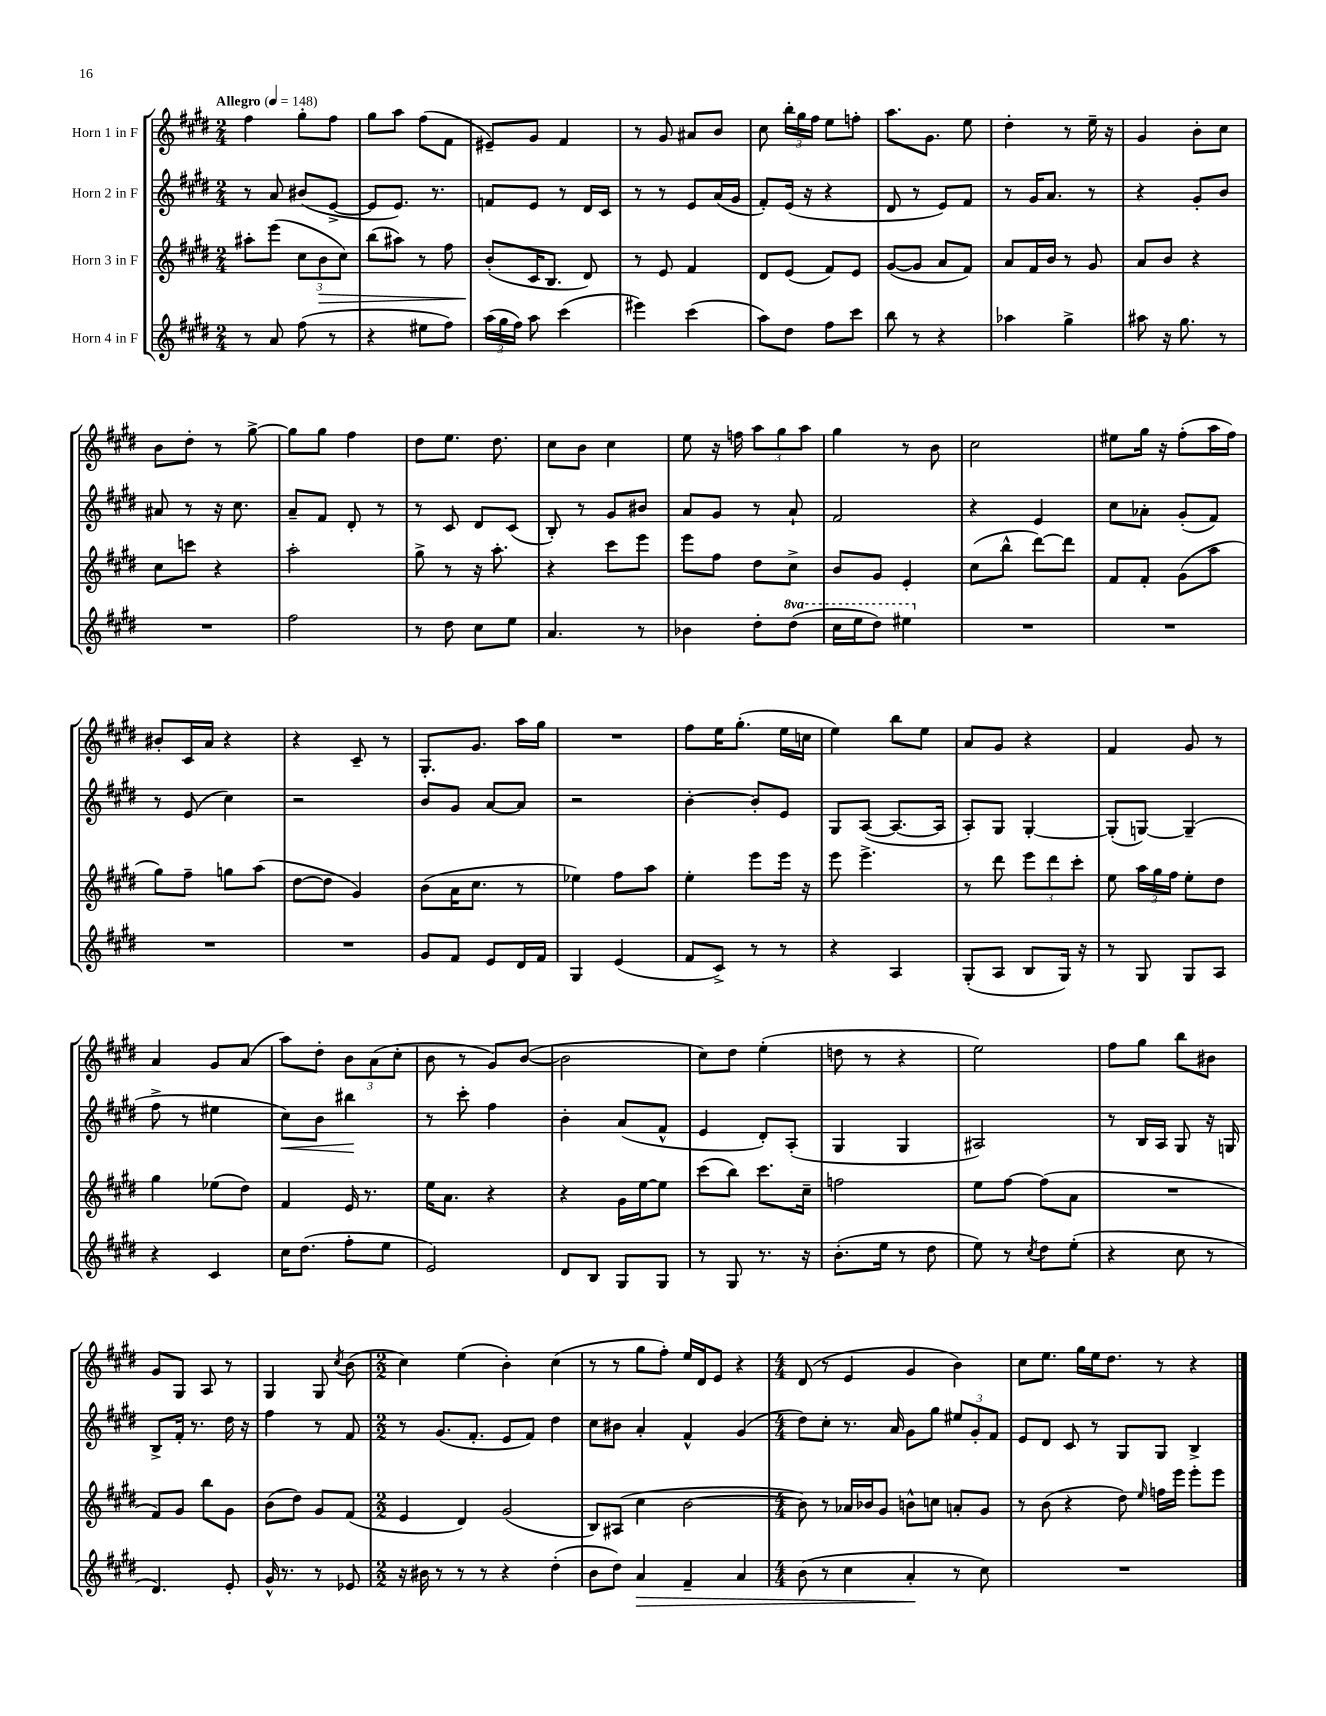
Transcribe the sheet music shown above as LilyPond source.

<<
\new StaffGroup <<
\new Staff = "s0" \with { instrumentName = "Horn 1 in F" } {
    \clef treble \key e \major \numericTimeSignature \time 2/4 \tempo "Allegro" 4 = 148
    \autoBeamOff fis''4 gis''8[-. fis''8] |
    gis''8[ a''8] fis''8[( fis'8] |
    eis'8[--) gis'8] fis'4 |
    r8 gis'8 ais'8[ b'8] |
    cis''8 \tuplet 3/2 { b''16[-. gis''16 fis''16] } e''8[ f''8]-. |
    a''8.[ gis'8.] e''8 |
    dis''4-. r8 e''16-- r16 |
    gis'4 b'8[-. cis''8] |
    b'8[ dis''8]-. r8 gis''8~-> |
    gis''8[ gis''8] fis''4 |
    dis''8[ e''8.] dis''8. |
    cis''8[ b'8] cis''4 |
    e''8 r16 f''16 \tuplet 3/2 { a''8[ gis''8 a''8] } |
    gis''4 r8 b'8 |
    cis''2 |
    eis''8[ gis''16] r16 fis''8[-.( a''16 fis''16]) |
    bis'8[-. cis'16 a'16] r4 |
    r4 cis'8-- r8 |
    gis8.[-. gis'8.] a''16[ gis''16] |
    R2 |
    fis''8[ e''16 gis''8.]-.( e''16[ c''16] |
    e''4) b''8[ e''8] |
    a'8[ gis'8] r4 |
    fis'4 gis'8 r8 |
    a'4 gis'8[ a'8]( |
    a''8[) dis''8]-. \tuplet 3/2 { b'8[ a'8( cis''8]-. } |
    b'8 r8 gis'8[) b'8]~( |
    b'2 |
    cis''8[) dis''8] e''4-.( |
    d''8 r8 r4 |
    e''2) |
    fis''8[ gis''8] b''8[ bis'8] |
    gis'8[ gis8] a8 r8 |
    gis4 gis8 \acciaccatura { cis''8 } b'8( |
    \numericTimeSignature \time 2/2 cis''4) e''4( b'4-.) cis''4( |
    r8 r8 gis''8[ fis''8]-.) e''16[ dis'16 e'8] r4 |
    \numericTimeSignature \time 4/4 dis'8( r8 e'4 gis'4 b'4) |
    cis''8[ e''8.] gis''16[ e''16 dis''8.] r8 r4 \bar "|." |
}
\new Staff = "s1" \with { instrumentName = "Horn 2 in F" } {
    \clef treble \key e \major \numericTimeSignature \time 2/4
    \autoBeamOff r8 a'8 bis'8[( e'8]~-> |
    e'8[ e'8.]) r8. |
    f'8[ e'8] r8 dis'16[ cis'16] |
    r8 r8 e'8[ a'16( gis'16] |
    fis'8[-.) e'16]( r16 r4 |
    dis'8 r8 e'8[) fis'8] |
    r8 gis'16[ a'8.] r8 |
    r4 gis'8[-. b'8] |
    ais'8 r8 r16 cis''8. |
    a'8[-- fis'8] dis'8-. r8 |
    r8 cis'8 dis'8[ cis'8]( |
    b8-.) r8 gis'8[ bis'8] |
    a'8[ gis'8] r8 a'8-! |
    fis'2 |
    r4 e'4 |
    cis''8[ aes'8]-. gis'8[-.( fis'8]) |
    r8 e'8( cis''4) |
    r2 |
    b'8[ gis'8] a'8[~ a'8] |
    r2 |
    b'4~-. b'8[-. e'8] |
    gis8[ a8]~( a8.[~ a16] |
    a8[-.) gis8] gis4~-. |
    gis8[-.( g8]~) g4--( |
    fis''8-> r8 eis''4 |
    cis''8[\<) b'8] bis''4\! |
    r8 cis'''8-. fis''4 |
    b'4-. a'8[( fis'8]-^ |
    e'4 dis'8[-.) a8]-.( |
    gis4 gis4 |
    ais2) |
    r8 b16[ a16] gis8 r16 g16 |
    b8[-> fis'16]-. r8. dis''16 r16 |
    fis''4 r8 fis'8 |
    \numericTimeSignature \time 2/2 r8 gis'8.[( fis'8.]-. e'8[ fis'8]) dis''4 |
    cis''8[ bis'8] a'4-. fis'4-^ gis'4( |
    \numericTimeSignature \time 4/4 dis''8[) cis''8]-. r8. a'16 gis'8[ gis''8] \tuplet 3/2 { eis''8[ gis'8-. fis'8] } |
    e'8[ dis'8] cis'8 r8 gis8[ gis8] b4-> \bar "|." |
}
\new Staff = "s2" \with { instrumentName = "Horn 3 in F" } {
    \clef treble \key e \major \numericTimeSignature \time 2/4
    \autoBeamOff ais''8[-. e'''8]( \tuplet 3/2 { cis''8[ b'8\> cis''8]) } |
    b''8[( ais''8]) r8 fis''8 |
    b'8[-.\!( cis'16 b8.] dis'8) |
    r8 e'8 fis'4 |
    dis'8[ e'8]( fis'8[) e'8] |
    gis'8[~( gis'8] a'8[ fis'8]) |
    a'8[ fis'16 b'16] r8 gis'8 |
    a'8[ b'8] r4 |
    cis''8[ c'''8] r4 |
    a''2-. |
    gis''8-> r8 r16 a''8.-. |
    r4 cis'''8[ e'''8] |
    e'''8[ fis''8] dis''8[ cis''8]-> |
    b'8[ gis'8] e'4-. |
    cis''8[( b''8]-^ dis'''8[~) dis'''8] |
    fis'8[ fis'8]-. gis'8[( a''8] |
    gis''8[) fis''8]-- g''8[ a''8]( |
    dis''8[~ dis''8] gis'4) |
    b'8[( a'16 cis''8.] r8 |
    ees''4) fis''8[ a''8] |
    e''4-. e'''8[ e'''16] r16 |
    e'''8 e'''4.-> |
    r8 dis'''8 \tuplet 3/2 { e'''8[ dis'''8 cis'''8]-. } |
    e''8 \tuplet 3/2 { a''16[ gis''16 fis''16] } e''8[-. dis''8] |
    gis''4 ees''8[( dis''8]) |
    fis'4 e'16 r8. |
    e''16[ a'8.] r4 |
    r4 gis'16[ e''16~ e''8] |
    cis'''8[( b''8]) cis'''8.[ cis''16]-- |
    f''2 |
    e''8[ fis''8]~ fis''8[( a'8] |
    R2 |
    fis'8[) gis'8] b''8[ gis'8] |
    b'8[( dis''8]) gis'8[ fis'8]( |
    \numericTimeSignature \time 2/2 e'4 dis'4) gis'2( |
    b8[) ais8]( cis''4 b'2~ |
    \numericTimeSignature \time 4/4 b'8) r8 aes'16[ bes'16 gis'8] b'8[-^ c''8] a'8[-. gis'8] |
    r8 b'8( r4 dis''8) \grace { e''16 } f''16[ e'''16] e'''8[-. e'''8] \bar "|." |
}
\new Staff = "s3" \with { instrumentName = "Horn 4 in F" } {
    \clef treble \key e \major \numericTimeSignature \time 2/4 \set Staff.ottavationMarkups = #ottavation-simple-ordinals
    \autoBeamOff r8 a'8 fis''8( r8 |
    r4 eis''8[ fis''8]) |
    \tuplet 3/2 { a''16[( gis''16 fis''16]) } a''8 cis'''4( |
    eis'''4) cis'''4( |
    a''8[) dis''8] fis''8[ cis'''8] |
    b''8 r8 r4 |
    aes''4 gis''4-> |
    ais''8 r16 gis''8. r8 |
    R2 |
    fis''2 |
    r8 dis''8 cis''8[ e''8] |
    a'4. r8 |
    bes'4 dis''8[-. \ottava #1 dis'''8]( |
    cis'''16[ e'''16 dis'''8]) eis'''4 \ottava #0 |
    R2 |
    R2 |
    R2 |
    R2 |
    gis'8[ fis'8] e'8[ dis'16 fis'16] |
    gis4 e'4( |
    fis'8[ cis'8]->) r8 r8 |
    r4 a4 |
    gis8[-.( a8] b8[ gis16]) r16 |
    r8 gis8 gis8[ a8] |
    r4 cis'4 |
    cis''16[ dis''8.]( fis''8[-. e''8] |
    e'2) |
    dis'8[ b8] gis8[ gis8] |
    r8 gis8 r8. r16 |
    b'8.[-.( e''16] r8 dis''8 |
    e''8) r8 \acciaccatura { cis''8 } dis''8[ e''8]-.( |
    r4 cis''8 r8 |
    dis'4.) e'8-. |
    gis'16-^ r8. r8 ees'8 |
    \numericTimeSignature \time 2/2 r16 bis'16 r8 r8 r8 r4 dis''4-.( |
    b'8[ dis''8]) a'4\> fis'4-- a'4 |
    \numericTimeSignature \time 4/4 b'8( r8 cis''4 a'4-.\! r8 cis''8) |
    R1 \bar "|." |
}
>>
>>
\layout { \context { \Score \remove "Bar_number_engraver" } }
